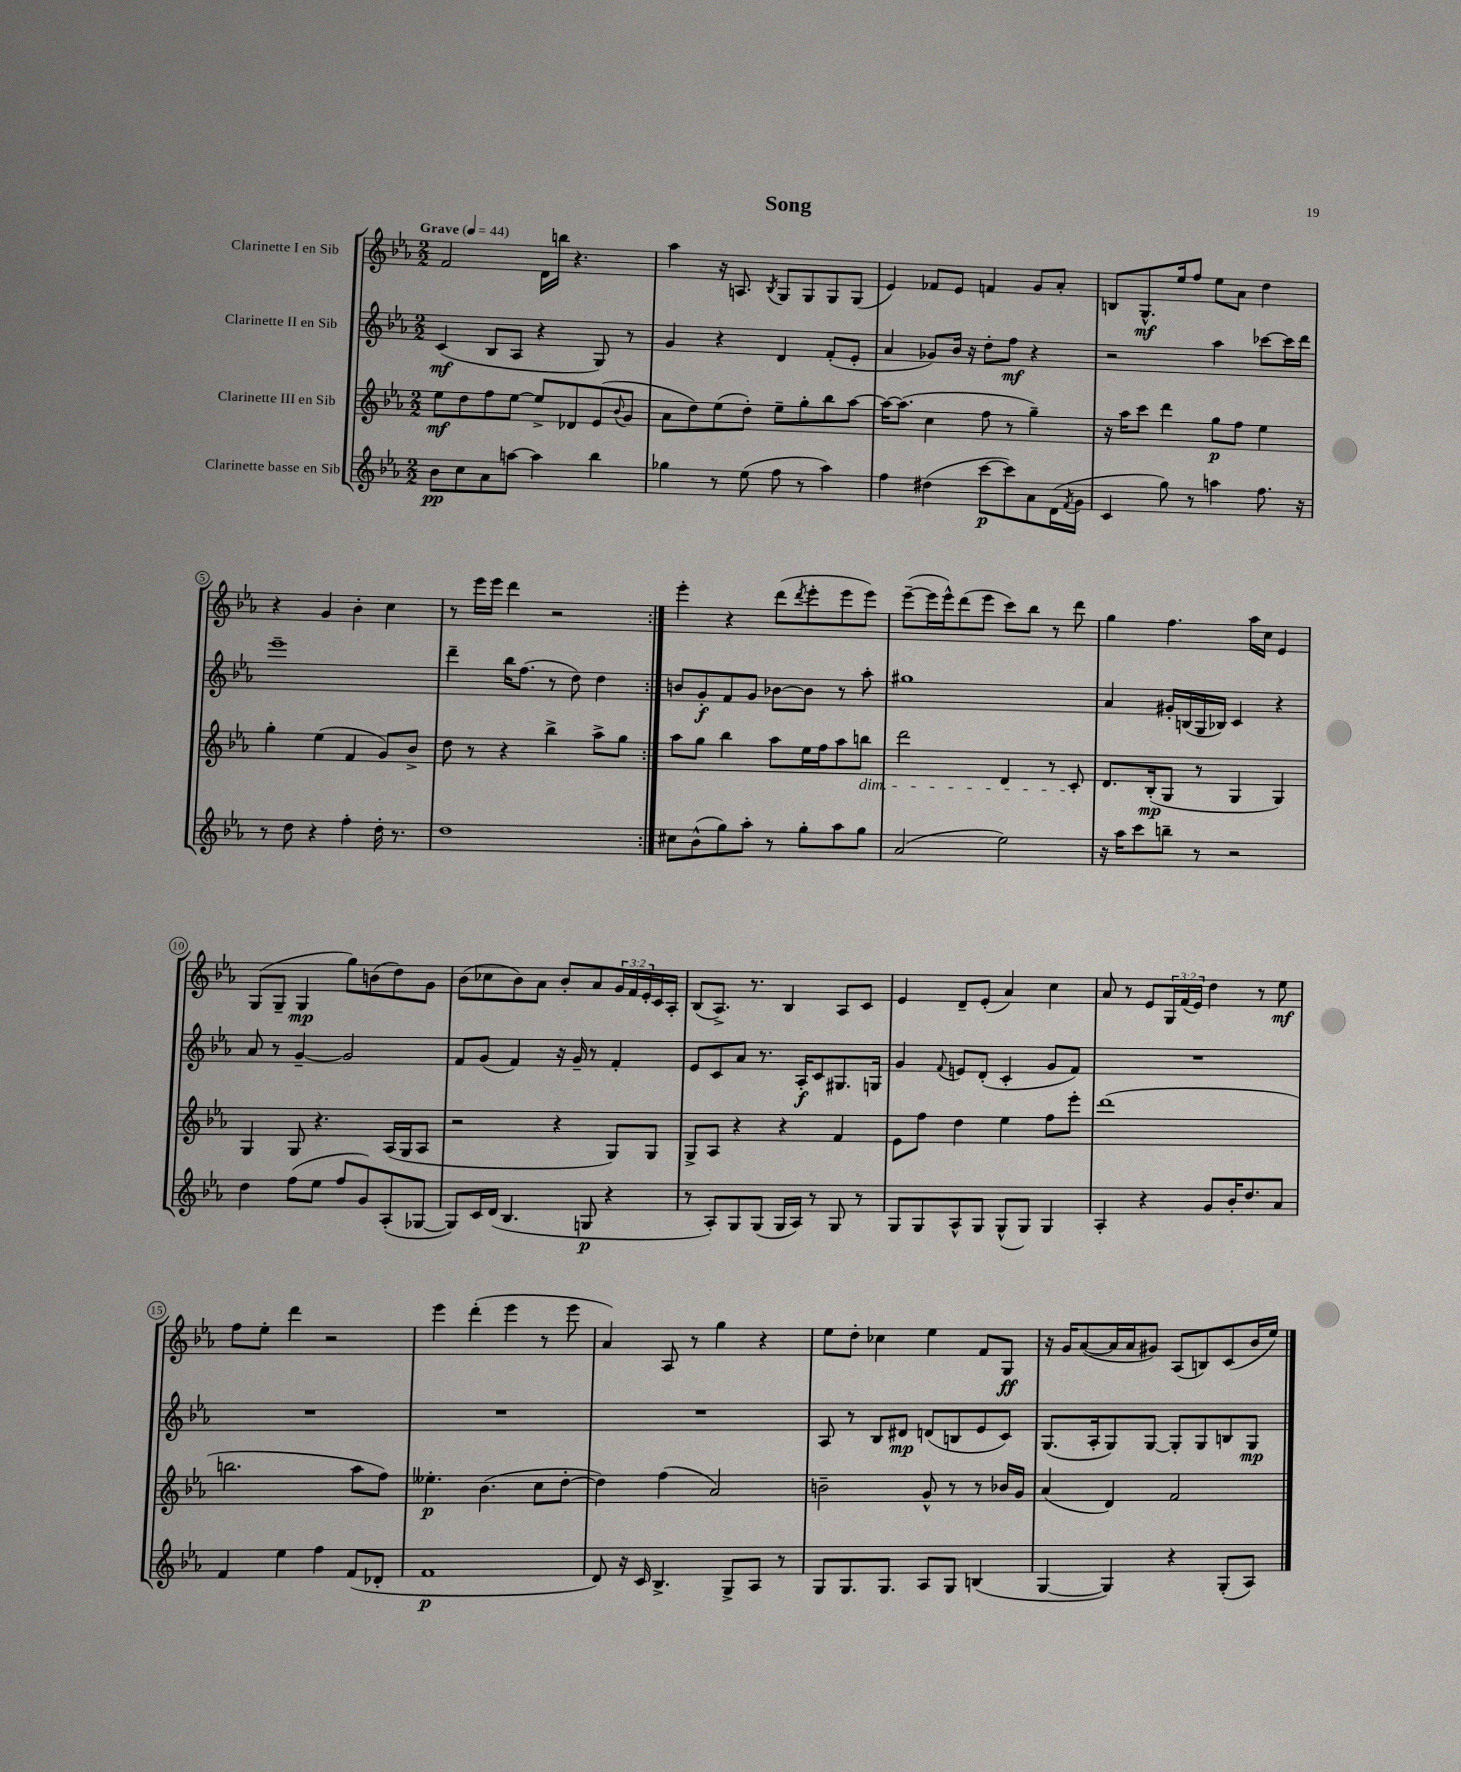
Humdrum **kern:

**kern	**dynam	**kern	**dynam	**kern	**dynam	**kern	**dynam
*part4	*part4	*part3	*part3	*part2	*part2	*part1	*part1
*staff4	*staff4	*staff3	*staff3	*staff2	*staff2	*staff1	*staff1
*I"Clarinette basse en Sib	*	*I"Clarinette III en Sib	*	*I"Clarinette II en Sib	*	*I"Clarinette I en Sib	*
*clefG2	*	*clefG2	*	*clefG2	*	*clefG2	*
*k[b-e-a-]	*	*k[b-e-a-]	*	*k[b-e-a-]	*	*k[b-e-a-]	*
*M2/2	*	*M2/2	*	*M2/2	*	*M2/2	*
*MM44	*	*MM44	*	*MM44	*	*MM44	*
=1	=1	=1	=1	=1	=1	=1	=1
!	!	!	!	!	!	!LO:TX:a:B:t=Grave	!
8b-\L	pp	8ee-\L	mf	(4c/	mf	2f/	.
8cc\	.	8dd\	.	.	.	.	.
8a-\	.	8ff\	.	8B-/L	.	.	.
[8aan\J	.	[8ee-\J	.	8A-/J	.	.	.
4aa\]	.	8ee-^/L]	.	4r	.	16d\LL	.
.	.	.	.	.	.	16bbn\JJ	.
.	.	8d-X/	.	.	.	4.r	.
4bb-\	.	(8e-/	.	8G/)	.	.	.
.	.	8qqb-/	.	.	.	.	.
.	.	8g/J	.	8r	.	.	.
=2	=2	=2	=2	=2	=2	=2	=2
4gg-X\	.	8a-\L	.	4g/	.	4aa-\	.
.	.	8dd\)	.	.	.	.	.
8r	.	(8ee-\	.	4r	.	16r	.
.	.	.	.	.	.	8.An/	.
(8ee-\	.	8dd'\J)	.	.	.	.	.
.	.	.	.	.	.	8qB-/	.
8ff\	.	8ee-~\L	.	4d/	.	8G/L	.
8r	.	8gg'\	.	.	.	8G/	.
4aa-\)	.	8bb-\	.	(8f'/L	.	8G/	.
.	.	[8aa-\J	.	8e-'/J	.	(8G/J	.
=3	=3	=3	=3	=3	=3	=3	=3
4ff\	.	16aa-\KL_	.	4a-/	.	4e-/)	.
.	.	(8.aa-\J]	.	.	.	.	.
(4dd#X\	.	4cc\	.	8g-X/L)	.	8f-X/L	.
.	.	.	.	16b-/Jk	.	8e-/J	.
.	.	.	.	16r	.	.	.
[8ccc\L	p	8ff\	.	8dd'\L	.	4fn/	.
8ccc\])	.	8r	.	8ff\J	mf	.	.
8a-\	.	4gg~\)	.	4r	.	8g/L	.
(16d\L	.	.	.	.	.	8a-'/J	.
8qf/	.	.	.	.	.	.	.
16g\JJ	.	.	.	.	.	.	.
=4	=4	=4	=4	=4	=4	=4	=4
4c/	.	16r	.	2r	.	8Bn/L	.
.	.	16aa-\KL	.	.	.	.	.
.	.	8ccc\J	.	.	.	8.G^^/	mf
8gg\)	.	4ddd\	.	.	.	.	.
.	.	.	.	.	.	16ee-/k	.
8r	.	.	.	.	.	8ff/J	.
4aan\	.	8gg\L	p	4aa-\	.	8ee-\L	.
.	.	8ff\J	.	.	.	8a-\J	.
8.ff\	.	4ee-\	.	[8ccc-X\L	.	4dd\	.
.	.	.	.	16ccc-\L]	.	.	.
16r	.	.	.	16ddd\JJ	.	.	.
!!LO:LB:g=z
=5	=5	=5	=5	=5	=5	=5	=5
8r	.	4gg'\	.	1eee-~	.	4r	.
8dd\	.	.	.	.	.	.	.
4r	.	(4ee-\	.	.	.	4g/	.
4ff'\	.	4f/	.	.	.	4b-'\	.
16dd'\	.	8g/L)	.	.	.	4cc\	.
8.r	.	.	.	.	.	.	.
.	.	8b-^/J	.	.	.	.	.
=6	=6	=6	=6	=6	=6	=6	=6
1dd	.	8dd\	.	4ddd~\	.	8r	.
.	.	8r	.	.	.	16eee-\LL	.
.	.	.	.	.	.	16eee-\JJ	.
.	.	4r	.	16bb-\KL	.	4ddd\	.
.	.	.	.	(8.ff\J	.	.	.
.	.	4bb-^\	.	8r	.	2r	.
.	.	.	.	8dd\)	.	.	.
.	.	8aa-^\L	.	4dd\	.	.	.
.	.	8gg\J	.	.	.	.	.
=7:|!	=7:|!	=7:|!	=7:|!	=7:|!	=7:|!	=7:|!	=7:|!
8cc#X\L	.	8aa-\L	.	8bn/L	.	4eee-'\	.
(8b-^^\	.	8gg\J	.	8g'/	f	.	.
8gg\)	.	4bb-\	.	8f/	.	4r	.
8aa-'\J	.	.	.	8g/J	.	.	.
8r	.	8aa-\L	.	[8b-X\L	.	(8ddd\L	.
.	.	.	.	.	.	8qddd/	.
8gg'\L	.	16ee-\L	.	8b-\J]	.	8eee-'\	.
.	.	16ff\J	.	.	.	.	.
8aa-\	.	8aa-\	.	8r	.	8eee-\	.
!	!	!LO:TX:b:i:t=dim.	!	!	!	!	!
8gg\J	.	8bbn\J	.	8aa-'\	.	8eee-\J)	.
=8	=8	=8	=8	=8	=8	=8	=8
(2a-/	.	2ddd\	.	1gg#X	.	([8eee-~\L	.
.	.	.	.	.	.	16eee-\L]	.
.	.	.	.	.	.	16eee-^^\J)	.
.	.	.	.	.	.	(8ddd\	.
.	.	.	.	.	.	8eee-\J	.
2ee-\)	.	4d/	.	.	.	8ccc\L)	.
.	.	.	.	.	.	8bb-\J	.
.	.	8r	.	.	.	8r	.
.	.	8c'/	.	.	.	8ddd\	.
=9	=9	=9	=9	=9	=9	=9	=9
16r	.	8.d/L	.	4a-/	.	4gg\	.
16aa-\KL	.	.	.	.	.	.	.
8ccc\	.	.	.	.	.	.	.
.	.	(16B-'/k	mp	.	.	.	.
8bbn~\J	.	8G/J	.	16g#X'/LL	.	4.ff\	.
.	.	.	.	(16Bn/	.	.	.
8r	.	8r	.	16G/	.	.	.
.	.	.	.	16B-X/JJ)	.	.	.
2r	.	4G/	.	4c/	.	.	.
.	.	.	.	.	.	16aa-\LL	.
.	.	.	.	.	.	16cc\JJ	.
.	.	4G/)	.	4r	.	4e-/	.
!!LO:LB:g=z
=10	=10	=10	=10	=10	=10	=10	=10
4dd\	.	4G/	.	8a-/	.	(8G/L	.
.	.	.	.	8r	.	8G~/J	.
(8ff\L	.	8G/	.	[4g~/	.	4G/	mp
8ee-\J	.	4.r	.	.	.	.	.
8ff/L	.	.	.	2g/]	.	8gg\L)	.
8g/)	.	.	.	.	.	(8bn\	.
(8A-'/	.	(16A-/LL	.	.	.	8dd\)	.
.	.	16G/J	.	.	.	.	.
[8G-X/J	.	8A-/J	.	.	.	8g\J	.
=11	=11	=11	=11	=11	=11	=11	=11
8G-/L])	.	2r	.	8f/L	.	(8b-\L	.
16c/L	.	.	.	(8g/J	.	8cc-X\	.
(16d/JJ	.	.	.	.	.	.	.
4.B-/	.	.	.	4f/)	.	8b-\)	.
.	.	.	.	.	.	8a-\J	.
.	.	4r	.	16r	.	8b-'/L	.
.	.	.	.	16g~/	.	.	.
8Gn/	p	.	.	8r	.	8a-/	.
4r	.	8G/L)	.	4f'/	.	24g/L	.
.	.	.	.	.	.	24f/	.
.	.	.	.	.	.	24e-'/	.
.	.	8G/J	.	.	.	16c/	.
.	.	.	.	.	.	16A-'/JJ	.
=12	=12	=12	=12	=12	=12	=12	=12
8r	.	8G^/L	.	8e-/L	.	(8B-/L	.
8A-'/L)	.	8A-/J	.	8c/	.	8.A-^/J)	.
8G/	.	4r	.	8a-/J	.	.	.
.	.	.	.	.	.	8.r	.
(8G/J	.	.	.	8.r	.	.	.
16G/LL	.	4r	.	.	.	4B-/	.
16A-/JJ)	.	.	.	16A-'/KL	f	.	.
8r	.	.	.	8c/	.	.	.
8G/	.	4f/	.	8.G#X/	.	8A-/L	.
8r	.	.	.	.	.	8c/J	.
.	.	.	.	16Gn/Jk	.	.	.
=13	=13	=13	=13	=13	=13	=13	=13
8G/L	.	8e-\L	.	4g/	.	4e-/	.
8G/	.	8ff\J	.	.	.	.	.
.	.	.	.	8qqf/	.	.	.
8A-^^/	.	4dd\	.	8en/L	.	8d~/L	.
8G/J	.	.	.	(8d'/J	.	(8e-'/J	.
(8G^^/L	.	4ee-\	.	4c'/	.	4a-/)	.
8G/J)	.	.	.	.	.	.	.
4G/	.	8ff\L	.	8g/L	.	4cc\	.
.	.	8eee-'\J	.	8f/J)	.	.	.
=14	=14	=14	=14	=14	=14	=14	=14
4A-'/	.	(1ddd	.	1r	.	8a-/	.
.	.	.	.	.	.	8r	.
4r	.	.	.	.	.	8e-/L	.
.	.	.	.	.	.	24G/L	.
.	.	.	.	.	.	(24f/	.
.	.	.	.	.	.	24e-/JJ)	.
8g/L	.	.	.	.	.	4dd\	.
16b-'/K	.	.	.	.	.	.	.
8.dd/	.	.	.	.	.	.	.
.	.	.	.	.	.	8r	.
8a-/J	.	.	.	.	.	8ee-\	mf
!!LO:LB:g=z
=15	=15	=15	=15	=15	=15	=15	=15
4f/	.	2.bbn\	.	1r	.	8ff\L	.
.	.	.	.	.	.	8ee-'\J	.
4ee-\	.	.	.	.	.	4ddd\	.
4ff\	.	.	.	.	.	2r	.
(8f/L	.	8aa-\L	.	.	.	.	.
8d-X'/J	.	8ff\J)	.	.	.	.	.
=16	=16	=16	=16	=16	=16	=16	=16
1f	p	4.ee--X'\	p	1r	.	4eee-\	.
.	.	.	.	.	.	(4ddd'\	.
.	.	(4.b-\	.	.	.	.	.
.	.	.	.	.	.	4eee-\	.
.	.	8cc\L	.	.	.	8r	.
.	.	[8dd'\J	.	.	.	8eee-\	.
=17	=17	=17	=17	=17	=17	=17	=17
8d/)	.	4dd\])	.	1r	.	4a-/)	.
16r	.	.	.	.	.	.	.
16c/	.	.	.	.	.	.	.
4.B-^/	.	(4ff\	.	.	.	8A-/	.
.	.	.	.	.	.	8r	.
.	.	2a-/)	.	.	.	4gg\	.
8G^/L	.	.	.	.	.	.	.
8A-/J	.	.	.	.	.	4r	.
8r	.	.	.	.	.	.	.
=18	=18	=18	=18	=18	=18	=18	=18
8G/L	.	2bn~\	.	8A-/	.	8ee-\L	.
8.G/	.	.	.	8r	.	8dd'\J	.
.	.	.	.	8B-/L	.	4cc-X\	.
8.G/J	.	.	.	.	.	.	.
.	.	.	.	8d#X/J	mp	.	.
8A-/L	.	8g^^/	.	(8dn/L	.	4ee-\	.
8G/J	.	8r	.	8Bn/	.	.	.
(4Bn/	.	8r	.	8e-/	.	8f/L	.
.	.	16b-X/LL	.	8c/J)	.	8G/J	ff
.	.	16g/JJ	.	.	.	.	.
=19	=19	=19	=19	=19	=19	=19	=19
[4G/	.	(4a-/	.	(8.G/L	.	16r	.
.	.	.	.	.	.	16g/KL	.
.	.	.	.	.	.	([8a-/	.
.	.	.	.	16A-'/k	.	.	.
4G/])	.	4d/)	.	8G/)	.	16a-/L]	.
.	.	.	.	.	.	16a-/J	.
.	.	.	.	[8G/J	.	8g#X/J)	.
4r	.	2f/	.	8G'/L]	.	(8A-/L	.
.	.	.	.	8G/	.	8Bn/)	.
(8G'/L	.	.	.	8Bn/	.	(8c/	.
8A-/J)	.	.	.	8G/J	mp	16b-/L	.
.	.	.	.	.	.	16ee-/JJ)	.
==	==	==	==	==	==	==	==
*-	*-	*-	*-	*-	*-	*-	*-
